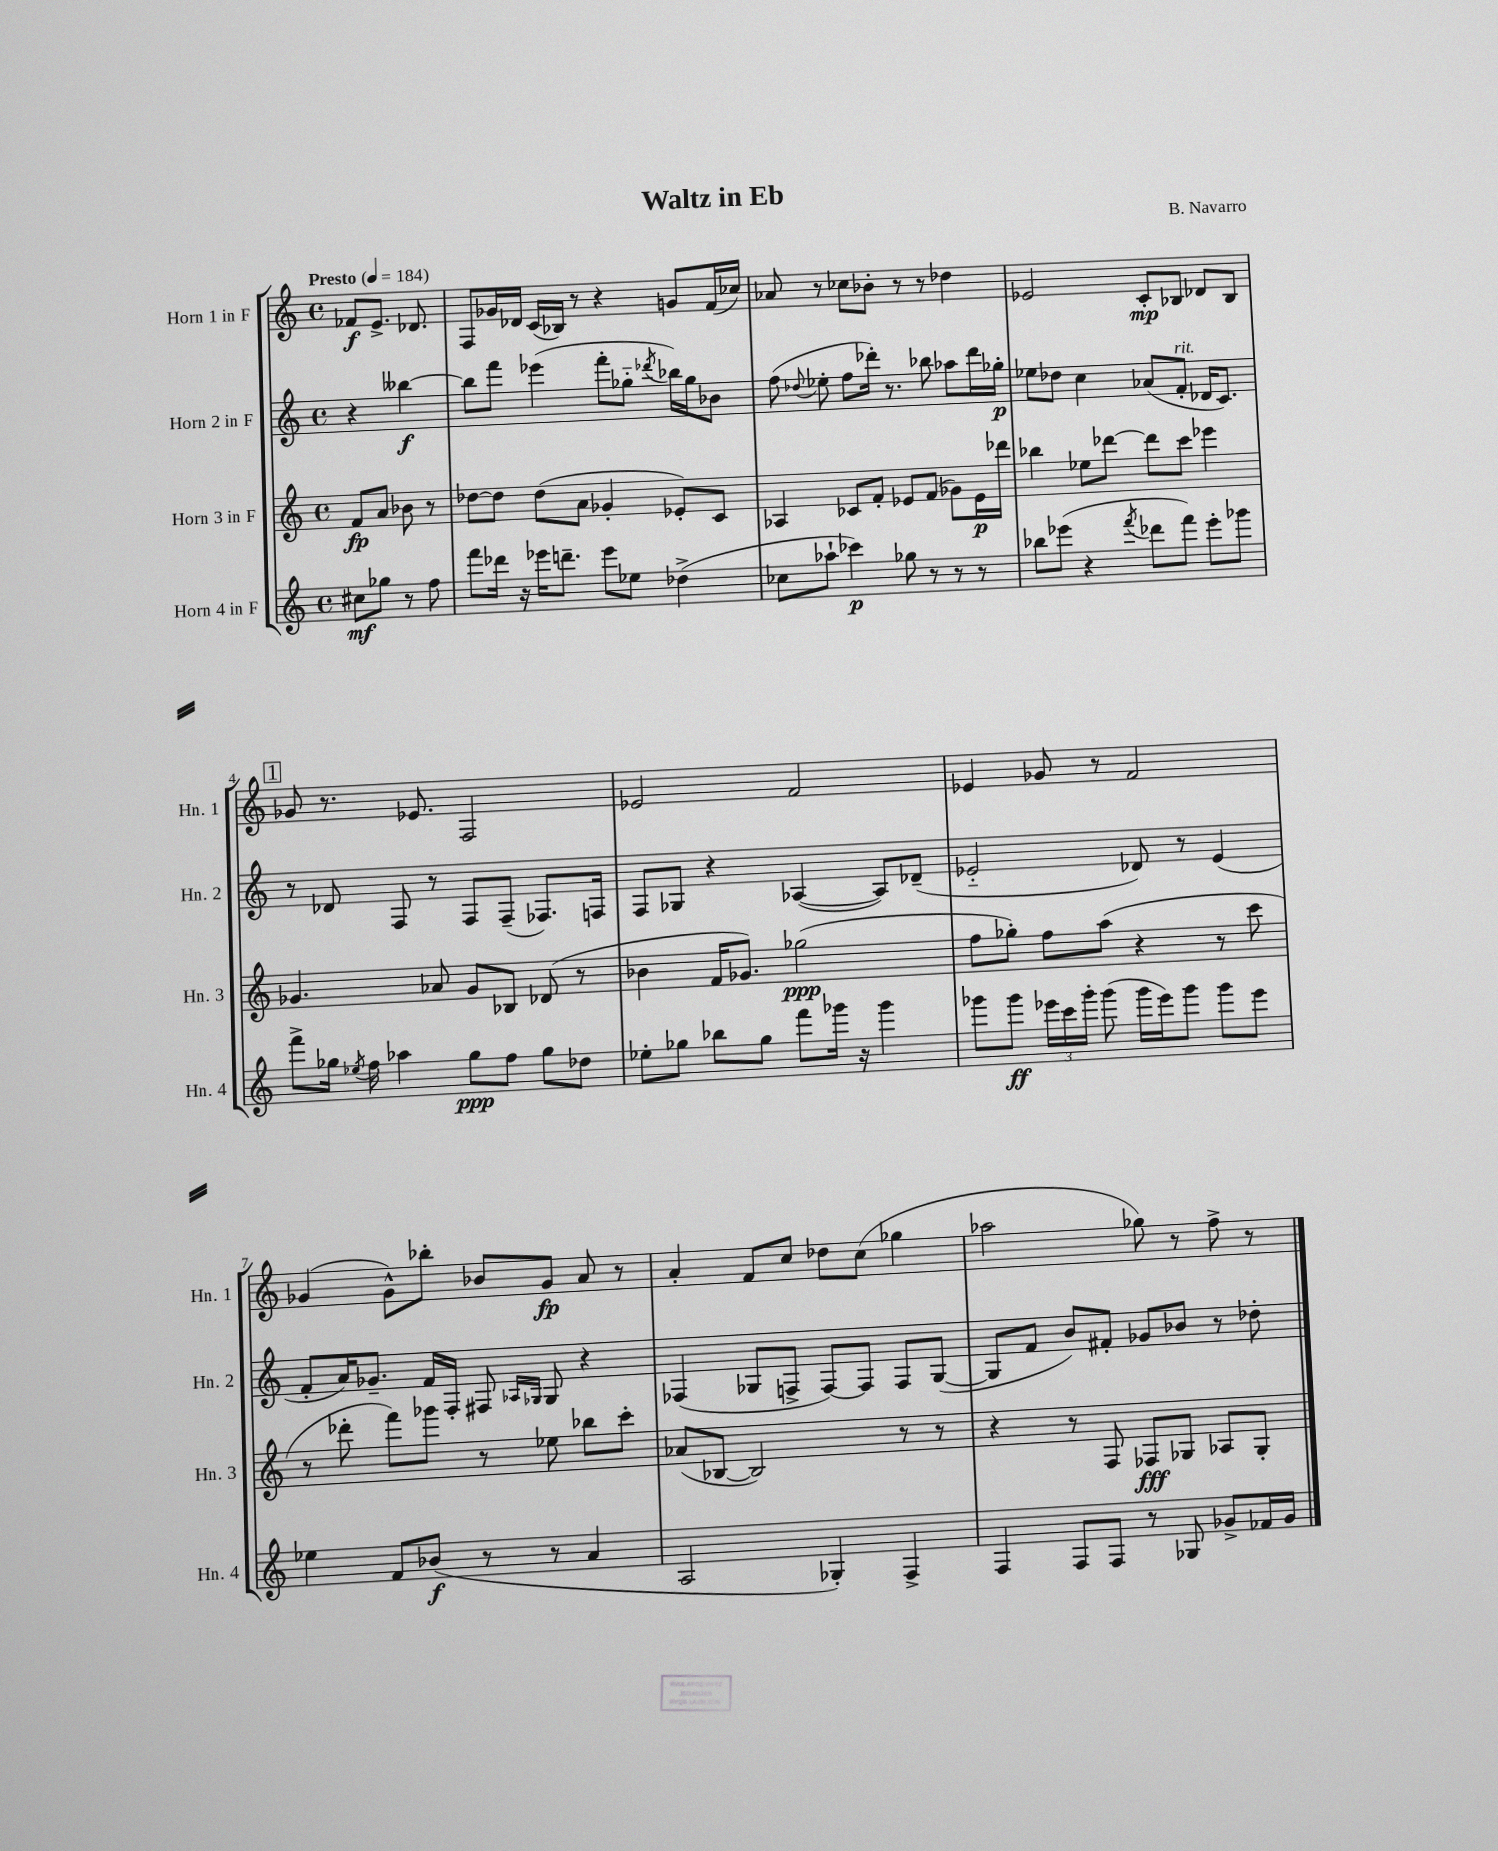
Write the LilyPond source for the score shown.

\header { title = "Waltz in Eb" composer = "B. Navarro" }
<<
\new StaffGroup <<
\new Staff = "s0" \with { instrumentName = "Horn 1 in F" shortInstrumentName = "Hn. 1" } {
    \clef treble \key c \major \defaultTimeSignature \time 4/4 \partial 2 \tempo "Presto" 4 = 184
    \autoBeamOff fes'8[\f e'8.]-> des'8. |
    f8[ ges'16 des'16] c'16[( bes16]) r8 r4 g'8[ f'16( ces''16]) |
    aes'8 r8 ces''8[ bes'8]-. r8 r8 des''4 |
    ees'2 c'8[-.\mp bes8] des'8[ bes8] |
    \mark \markup { \box "1" } ges'8 r8. ees'8. f2 |
    ees'2 f'2 |
    ees'4 ges'8 r8 f'2 |
    ges'4( ges'8[-^) bes''8]-. bes'8[ ges'8]\fp a'8 r8 |
    a'4-. f'8[ c''8] des''8[ c''8]( ges''4 |
    aes''2 ges''8) r8 f''8-> r8 \bar "|." |
}
\new Staff = "s1" \with { instrumentName = "Horn 2 in F" shortInstrumentName = "Hn. 2" } {
    \clef treble \key c \major \defaultTimeSignature \time 4/4 \partial 2
    \autoBeamOff r4 beses''4~\f |
    beses''8[ f'''8] ees'''4( f'''8[-. ges''8]-_ \acciaccatura { des'''8 } bes''16[) ges''16 bes'8] |
    f''8( \appoggiatura { des''8 } ees''8-. f''8[ des'''16]-.) r8. bes''8 aes''8[ des'''16 ges''16]-.\p |
    ees''8[ des''8] c''4 aes'8[( f'8]-.^\markup { \italic "rit." } des'16[ c'8.]) |
    \mark \markup { \box "1" } r8 des'8 f8 r8 f8[ f8]--( fes8.[) f16] |
    f8[ ges8] r4 aes4~( aes8[) des'8]--( |
    ees'2-_ des'8) r8 ees'4( |
    f'8[-. a'16) ges'8.]-- f'16[ f16]-. fis8 \grace { aes16[ ges16] } ges8 r4 |
    fes4( ges8[ f8]-> f8[~) f8] f8[ ges8]~( |
    ges8[ f'8] b'8[) fis'8]-. ges'8[ bes'8] r8 des''8-. \bar "|." |
}
\new Staff = "s2" \with { instrumentName = "Horn 3 in F" shortInstrumentName = "Hn. 3" } {
    \clef treble \key c \major \defaultTimeSignature \time 4/4 \partial 2
    \autoBeamOff f'8[\fp a'8] bes'8 r8 |
    des''8[~ des''8] des''8[( a'8] ges'4-. ees'8[-.) c'8] |
    aes4 ces'8[ f'8]-. ees'8[ f'8]( ges'8[) ees'16\p des'''16] |
    bes''4 ees''8[ des'''8]~ des'''8[ c'''8] ees'''4 |
    \mark \markup { \box "1" } ges'4. aes'8 ges'8[ bes8] des'8( r8 |
    bes'4 f'16[ ges'8.]) ges''2\ppp( |
    f''8[ ges''8]-.) f''8[ a''8]( r4 r8 c'''8 |
    r8 des'''8-. f'''8[) ges'''8] r8 ees''8 bes''8[ c'''8]-. |
    aes'8[( bes8]~ bes2) r8 r8 |
    r4 r8 f8 fes8[\fff ges8] aes8[ ges8]-. \bar "|." |
}
\new Staff = "s3" \with { instrumentName = "Horn 4 in F" shortInstrumentName = "Hn. 4" } {
    \clef treble \key c \major \defaultTimeSignature \time 4/4 \partial 2
    \autoBeamOff cis''8[\mf ges''8] r8 f''8 |
    f'''8[ des'''16] r16 ees'''16[ d'''8.]-- ees'''8[ ees''8] des''4->( |
    ces''8[ aes''8]-! ces'''4\p) ges''8 r8 r8 r8 |
    bes''8[ ees'''8]( r4 \acciaccatura { f'''8 } des'''8[ f'''8]) ees'''8[-. ges'''8] |
    \mark \markup { \box "1" } f'''8[-> ges''16] \acciaccatura { ees''8 } f''16 aes''4 ges''8[\ppp f''8] ges''8[ des''8] |
    ees''8[-. ges''8] bes''8[ ges''8] f'''8[ ges'''16] r16 ges'''4 |
    ges'''8[ ges'''8]\ff \tuplet 3/2 { ees'''16[ c'''16 ges'''16]-. } ges'''8( ges'''16[ ees'''16) ges'''8] ges'''8[ ees'''8] |
    ees''4 f'8[ bes'8]\f( r8 r8 a'4 |
    a2 ges4-.) f4-> |
    f4 f8[ f8] r8 ges8 ges'8[-> fes'16 ges'16] \bar "|." |
}
>>
>>
